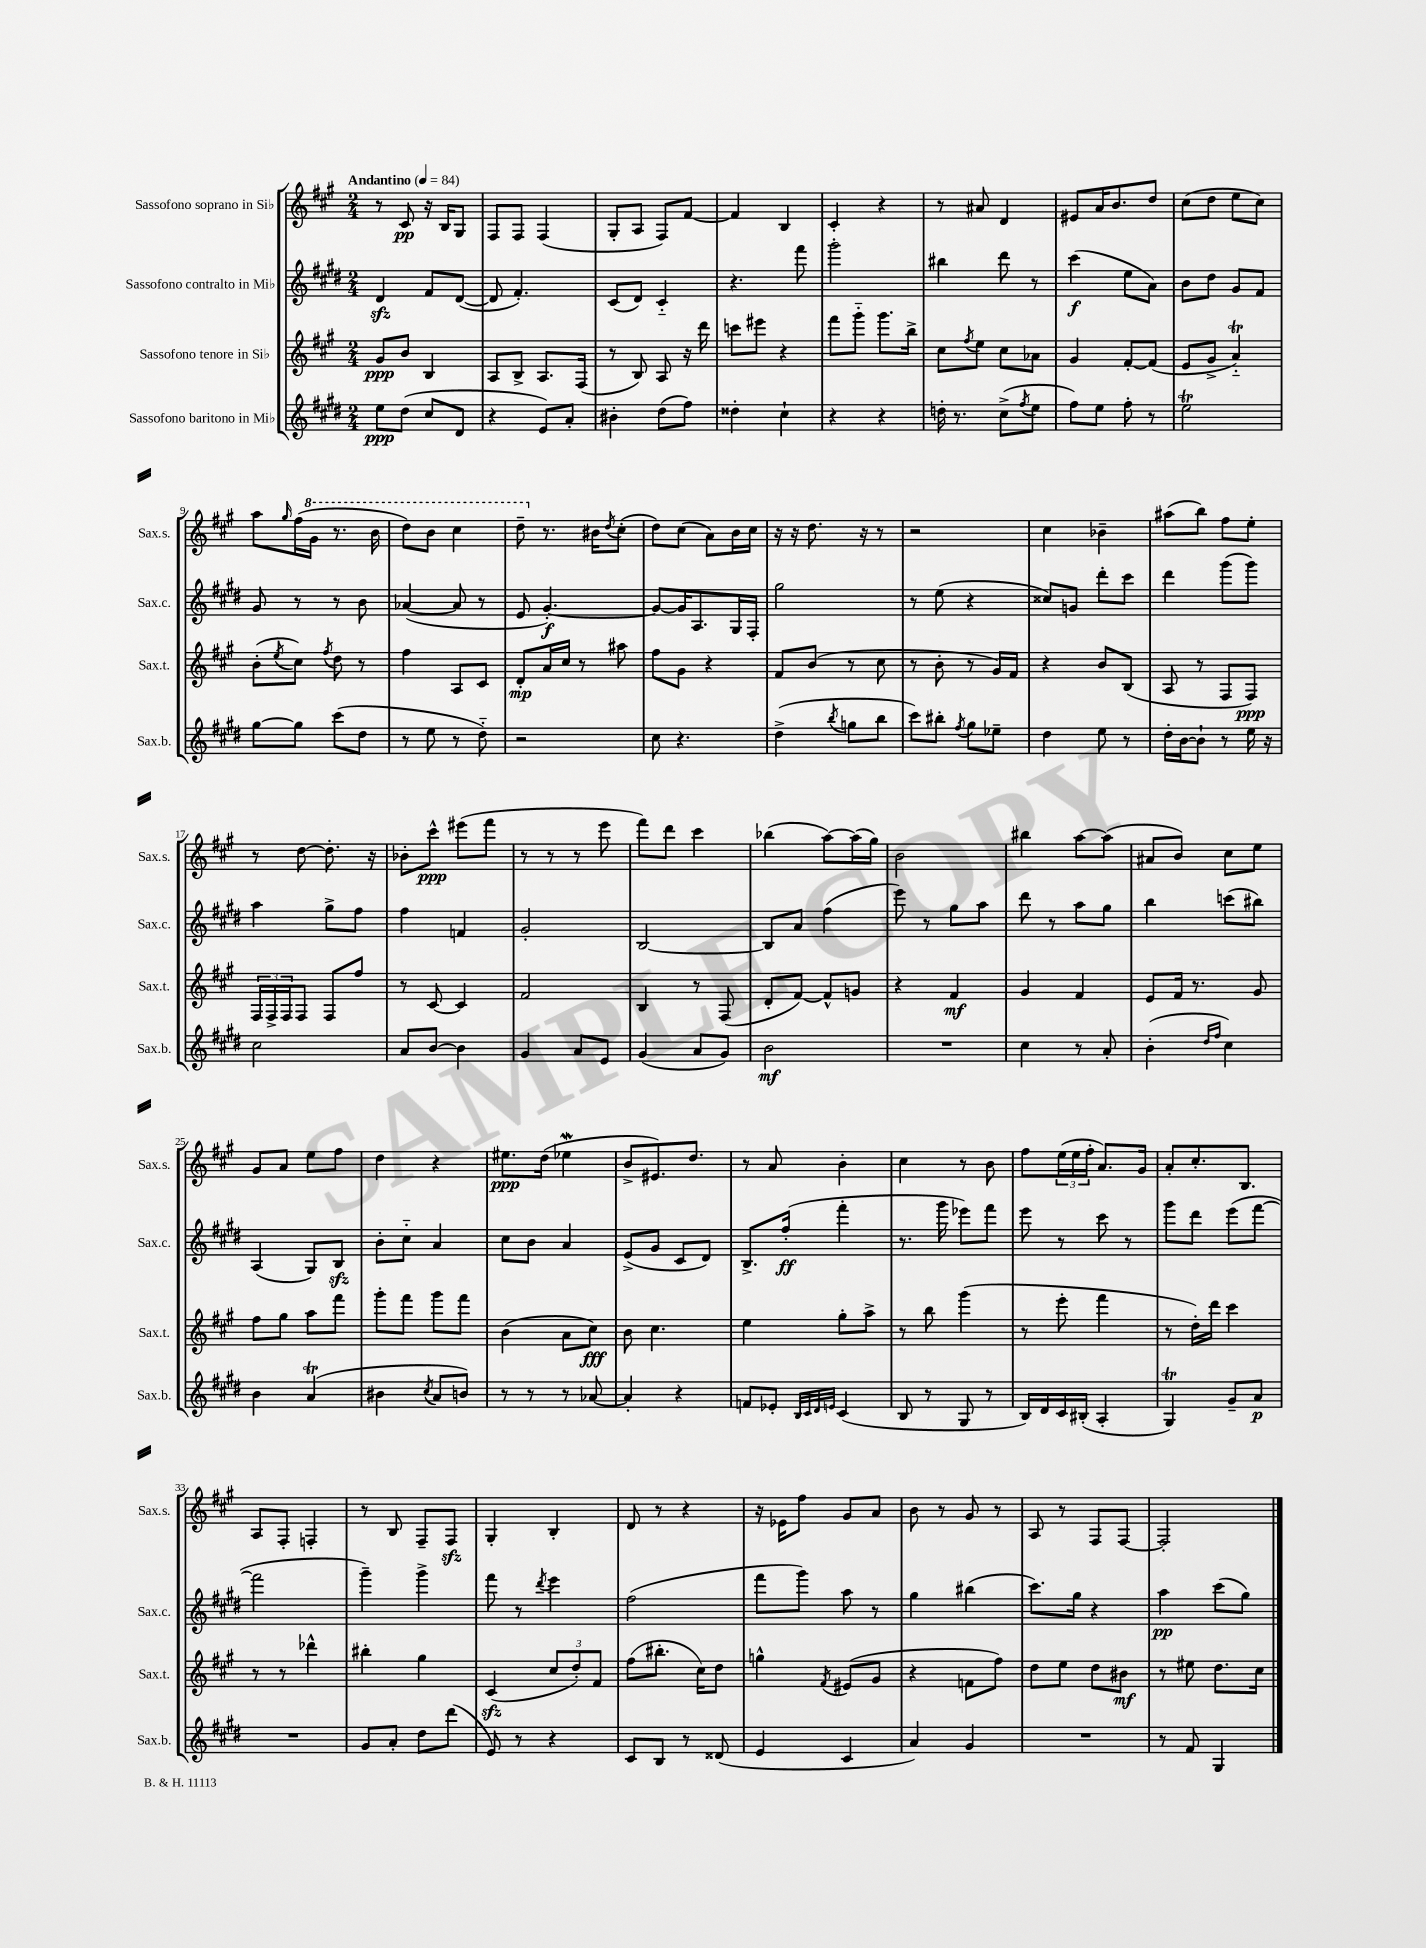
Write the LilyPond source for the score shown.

<<
\new StaffGroup <<
\new Staff = "s0" \with { instrumentName = "Sassofono soprano in Sib" shortInstrumentName = "Sax.s." } {
    \clef treble \key a \major \numericTimeSignature \time 2/4 \tempo "Andantino" 4 = 84
    r8 cis'8\pp r16 b16 gis8 |
    fis8 fis8 fis4( |
    gis8-. a8 fis8) fis'8~ |
    fis'4 b4 |
    cis'4-. r4 |
    r8 ais'8 d'4 |
    eis'8 a'16 b'8. d''8 |
    cis''8( d''8 e''8 cis''8) |
    a''8 \grace { gis''16 } fis''16( \ottava #1 gis''16 r8. b''16 |
    d'''8) b''8 cis'''4 |
    d'''8-- \ottava #0 r8. bis'16 \acciaccatura { d''8 } cis''8-.( |
    d''8) cis''8( a'8) b'16 cis''16 |
    r16 r16 d''8. r16 r8 |
    r2 |
    cis''4 bes'4-- |
    ais''8( b''8) fis''8 e''8-. |
    r8 d''8~ d''8.-. r16 |
    bes'8-. cis'''8-^\ppp eis'''8( fis'''8 |
    r8 r8 r8 e'''8 |
    fis'''8) d'''8 cis'''4 |
    bes''4( a''8~) a''16( gis''16) |
    b'2 |
    bis''4 a''8~ a''8( |
    ais'8 b'8) cis''8 e''8 |
    gis'8 a'8 e''8 fis''8 |
    d''4 r4 |
    eis''8.\ppp d''16( ees''4\mordent |
    b'8-> eis'8.) d''8. |
    r8 a'8 b'4-. |
    cis''4 r8 b'8 |
    fis''8 \tuplet 3/2 { e''16( e''16 fis''16-. } a'8.) gis'16 |
    a'8-. cis''8.-. b8. |
    a8 fis8-. f4-. |
    r8 b8 fis8-- fis8\sfz |
    gis4-. b4-. |
    d'8 r8 r4 |
    r16 ees'16 fis''8 gis'8 a'8 |
    b'8 r8 gis'8 r8 |
    a8 r8 fis8 fis8~ |
    fis2-. \bar "|." |
}
\new Staff = "s1" \with { instrumentName = "Sassofono contralto in Mib" shortInstrumentName = "Sax.c." } {
    \clef treble \key e \major \numericTimeSignature \time 2/4
    dis'4\sfz fis'8 dis'8~( |
    dis'8 fis'4.-.) |
    cis'8( dis'8) cis'4-_ |
    r4. fis'''8 |
    gis'''2-. |
    bis''4 dis'''8 r8 |
    cis'''4\f( e''8 a'8) |
    b'8 dis''8 gis'8 fis'8 |
    gis'8 r8 r8 b'8 |
    aes'4~( aes'8 r8 |
    e'8 gis'4.~-.\f) |
    gis'8~ gis'16 a8. gis16 fis16-. |
    gis''2 |
    r8 e''8( r4 |
    cisis''8) g'8 dis'''8-. cis'''8 |
    dis'''4 gis'''8( gis'''8) |
    a''4 gis''8-> fis''8 |
    fis''4 f'4 |
    gis'2-. |
    b2~ |
    b8 a'8 fis''4( |
    e'''8) r8 gis''8 a''8 |
    dis'''8 r8 a''8 gis''8 |
    b''4 c'''8( bis''8) |
    a4( gis8) b8\sfz |
    b'8-. cis''8-_ a'4 |
    cis''8 b'8 a'4 |
    e'8->( gis'8 cis'8 dis'8) |
    b8.-> fis''16-.\ff( fis'''4-. |
    r8. gis'''16 ees'''8) fis'''8 |
    e'''8 r8 cis'''8 r8 |
    gis'''8 dis'''8 e'''8( fis'''8~ |
    fis'''2 |
    gis'''4--) gis'''4-> |
    fis'''8 r8 \acciaccatura { dis'''8 } e'''4 |
    fis''2( |
    fis'''8 gis'''8) a''8 r8 |
    gis''4 bis''4( |
    cis'''8.) gis''16 r4 |
    a''4\pp cis'''8( gis''8) \bar "|." |
}
\new Staff = "s2" \with { instrumentName = "Sassofono tenore in Sib" shortInstrumentName = "Sax.t." } {
    \clef treble \key a \major \numericTimeSignature \time 2/4
    gis'8\ppp b'8 b4 |
    a8 b8-> a8. fis16( |
    r8 b8) a8 r16 d'''16 |
    c'''8 eis'''8 r4 |
    fis'''8 gis'''8-_ gis'''8. b''16-> |
    cis''8 \acciaccatura { fis''8 } e''8 cis''8 aes'8 |
    gis'4 fis'8~-. fis'8( |
    e'8 gis'8-> a'4-_\trill) |
    b'8-.( \acciaccatura { e''8 } cis''8) \acciaccatura { fis''8 } d''8 r8 |
    fis''4 a8 cis'8 |
    d'8-.\mp a'16 cis''16 r8 ais''8 |
    fis''8 gis'8 r4 |
    fis'8 b'8( r8 cis''8 |
    r8 b'8-. r8 gis'16) fis'16 |
    r4 b'8 b8( |
    a8 r8 fis8 fis8\ppp) |
    \tuplet 3/2 { fis16 fis16-> fis16 } fis8 fis8 fis''8 |
    r8 cis'8~ cis'4 |
    fis'2 |
    b4 r8 fis8( |
    d'8-. fis'8~) fis'8-^ g'8 |
    r4 fis'4\mf |
    gis'4 fis'4 |
    e'8 fis'16 r8. gis'8 |
    fis''8 gis''8 a''8 fis'''8 |
    gis'''8-. fis'''8 gis'''8 fis'''8 |
    b'4( a'8 cis''8\fff) |
    b'8 cis''4. |
    e''4 gis''8-. a''8-> |
    r8 b''8 gis'''4( |
    r8 e'''8-. fis'''4 |
    r8 d''16-.) d'''16 cis'''4 |
    r8 r8 des'''4-^ |
    bis''4-. gis''4 |
    cis'4\sfz( \tuplet 3/2 { cis''8 d''8-.) fis'8 } |
    fis''8( bis''8.-. cis''16) d''8 |
    g''4-^ \acciaccatura { fis'8 } eis'8( gis'8 |
    r4 f'8 fis''8) |
    d''8 e''8 d''8 bis'8\mf |
    r8 eis''8 d''8. cis''16 \bar "|." |
}
\new Staff = "s3" \with { instrumentName = "Sassofono baritono in Mib" shortInstrumentName = "Sax.b." } {
    \clef treble \key e \major \numericTimeSignature \time 2/4
    e''8\ppp dis''8( cis''8 dis'8 |
    r4 e'8) a'8-. |
    bis'4-. dis''8( fis''8) |
    disis''4-. cis''4-! |
    r4 r4 |
    d''16-. r8. cis''8->( \acciaccatura { fis''8 } e''8 |
    fis''8) e''8 fis''8-. r8 |
    e''2\trill |
    gis''8~ gis''8 cis'''8( dis''8 |
    r8 e''8 r8 dis''8-_) |
    r2 |
    cis''8 r4. |
    dis''4->( \acciaccatura { b''8 } g''8 b''8 |
    cis'''8) bis''8-. \acciaccatura { fis''8 } gis''8 ees''8-- |
    dis''4 e''8 r8 |
    dis''16-. b'16~ b'8-! r8 e''16 r16 |
    cis''2 |
    a'8 b'8~ b'4 |
    gis'4 a'8 e'8 |
    gis'4( a'8 gis'8) |
    b'2\mf |
    R2 |
    cis''4 r8 a'8-. |
    b'4-.( \grace { dis''16 fis''16 } cis''4) |
    b'4 a'4\trill( |
    bis'4 \acciaccatura { cis''8 } a'8 b'8) |
    r8 r8 r8 aes'8~ |
    aes'4-. r4 |
    f'8 ees'8-. \grace { b32 cis'32 dis'32 e'32 } cis'4( |
    b8 r8 gis8 r8 |
    b16) dis'16 cis'16 bis16-.( a4-. |
    gis4\trill) gis'8-- a'8\p |
    R2 |
    gis'8 a'8-. dis''8 dis'''8( |
    e'8) r8 r4 |
    cis'8 b8 r8 disis'8( |
    e'4 cis'4 |
    a'4) gis'4 |
    R2 |
    r8 fis'8 gis4 \bar "|." |
}
>>
>>
